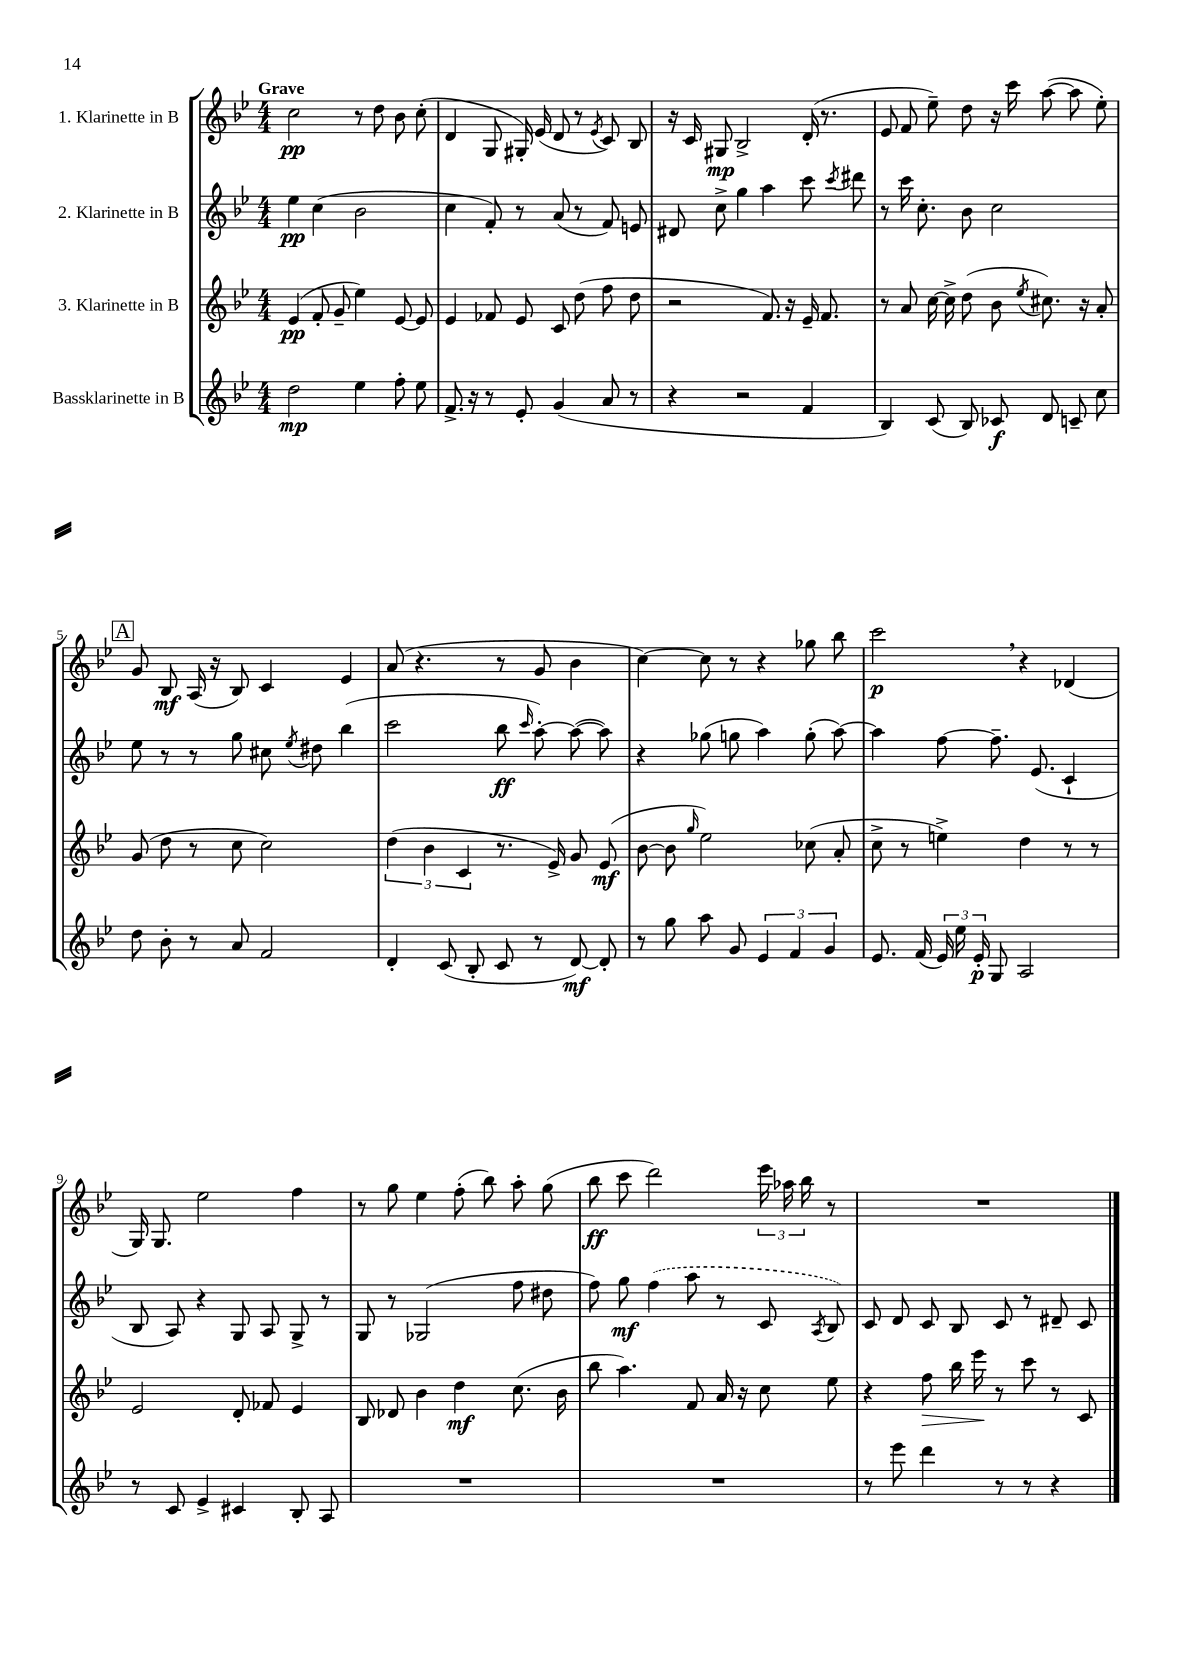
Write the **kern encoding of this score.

**kern	**dynam	**kern	**dynam	**kern	**dynam	**kern	**dynam
*part4	*part4	*part3	*part3	*part2	*part2	*part1	*part1
*staff4	*staff4	*staff3	*staff3	*staff2	*staff2	*staff1	*staff1
*I"Bassklarinette in B	*	*I"3. Klarinette in B	*	*I"2. Klarinette in B	*	*I"1. Klarinette in B	*
*clefG2	*	*clefG2	*	*clefG2	*	*clefG2	*
*k[b-e-]	*	*k[b-e-]	*	*k[b-e-]	*	*k[b-e-]	*
*M4/4	*	*M4/4	*	*M4/4	*	*M4/4	*
=1	=1	=1	=1	=1	=1	=1	=1
!	!	!	!	!	!	!LO:TX:a:B:t=Grave	!
2dd\	mp	(4e-/	pp	4ee-\	pp	2cc\	pp
.	.	8f'/	.	(4cc\	.	.	.
.	.	8g~/	.	.	.	.	.
4ee-\	.	4ee-\)	.	2b-\	.	8r	.
.	.	.	.	.	.	8dd\	.
8ff'\	.	[8e-/	.	.	.	8b-\	.
8ee-\	.	8e-/]	.	.	.	(8cc'\	.
=2	=2	=2	=2	=2	=2	=2	=2
8.f^/	.	4e-/	.	4cc\	.	4d/	.
16r	.	.	.	.	.	.	.
8r	.	8f-X/	.	8f'/)	.	8G/	.
8e-'/	.	8e-/	.	8r	.	16G#X'/)	.
.	.	.	.	.	.	(16e-/	.
(4g/	.	8c/	.	(8a/	.	8d/	.
.	.	(8dd\	.	8r	.	8r	.
.	.	.	.	.	.	8qe-/	.
8a/	.	8ff\	.	8f/)	.	8c/)	.
8r	.	8dd\	.	8en/	.	8B-/	.
=3	=3	=3	=3	=3	=3	=3	=3
4r	.	2r	.	8d#X/	.	16r	.
.	.	.	.	.	.	16c/	.
.	.	.	.	8cc^\	.	8G#X/	mp
2r	.	.	.	4gg\	.	2B-^/	.
.	.	8.f/)	.	4aa\	.	.	.
.	.	16r	.	.	.	.	.
4f/	.	16e-~/	.	8ccc\	.	(16d'/	.
.	.	8.f/	.	.	.	8.r	.
.	.	.	.	8qccc/	.	.	.
.	.	.	.	8ddd#X\	.	.	.
=4	=4	=4	=4	=4	=4	=4	=4
4B-/)	.	8r	.	8r	.	8e-/	.
.	.	8a/	.	16ccc\	.	8f/	.
.	.	.	.	8.cc'\	.	.	.
(8c/	.	[16cc\	.	.	.	8ee-~\)	.
.	.	16cc^\]	.	.	.	.	.
8B-/)	.	(8dd\	.	8b-\	.	8dd\	.
8c-X/	f	8b-\	.	2cc\	.	16r	.
.	.	.	.	.	.	16ccc\	.
.	.	8qee-/	.	.	.	.	.
8d/	.	8.cc#X\)	.	.	.	([8aa\	.
8cn~/	.	.	.	.	.	8aa\]	.
.	.	16r	.	.	.	.	.
8cc\	.	8a'/	.	.	.	8ee-'\)	.
!!LO:LB:g=z
!!LO:REH:place=s1:t=A
=5	=5	=5	=5	=5	=5	=5	=5
8dd\	.	(8g/	.	8ee-\	.	8g/	.
8b-'\	.	8dd\	.	8r	.	8B-/	mf
8r	.	8r	.	8r	.	(16A/	.
.	.	.	.	.	.	16r	.
8a/	.	8cc\	.	8gg\	.	8B-/)	.
2f/	.	2cc\)	.	8cc#X\	.	4c/	.
.	.	.	.	8qee-/	.	.	.
.	.	.	.	8dd#X\	.	.	.
.	.	.	.	(4bb-\	.	4e-/	.
=6	=6	=6	=6	=6	=6	=6	=6
4d'/	.	(6dd\	.	2ccc\	.	(8a/	.
.	.	.	.	.	.	4.r	.
.	.	6b-\	.	.	.	.	.
(8c/	.	.	.	.	.	.	.
.	.	6c/	.	.	.	.	.
8B-'/	.	.	.	.	.	.	.
8c/	.	8.r	.	8bb-\	ff	8r	.
.	.	.	.	16qqccc/	.	.	.
8r	.	.	.	[8aa'\)	.	8g/	.
.	.	16e-^/)	.	.	.	.	.
[8d/)	mf	8g/	.	(8aa\_	.	4b-\	.
8d'/]	.	(8e-/	mf	8aa\])	.	.	.
=7	=7	=7	=7	=7	=7	=7	=7
8r	.	[8b-\	.	4r	.	[4cc\)	.
8gg\	.	8b-\]	.	.	.	.	.
.	.	16qqgg/	.	.	.	.	.
8aa\	.	2ee-\)	.	(8gg-X\	.	8cc\]	.
8g/	.	.	.	8ggn\	.	8r	.
6e-/	.	.	.	4aa\)	.	4r	.
6f/	.	.	.	.	.	.	.
.	.	(8cc-X\	.	(8gg'\	.	8gg-X\	.
6g/	.	.	.	.	.	.	.
.	.	8a'/	.	[8aa\)	.	8bb-\	.
=8	=8	=8	=8	=8	=8	=8	=8
8.e-/	.	8cc^\	.	4aa\]	.	2ccc,\	p
.	.	8r	.	.	.	.	.
(16f/	.	.	.	.	.	.	.
24e-/)	.	4een^\)	.	[8ff\	.	.	.
24ee-\	.	.	.	.	.	.	.
24e-'/	p	.	.	.	.	.	.
8G/	.	.	.	8.ff~\]	.	.	.
2A/	.	4dd\	.	.	.	4r	.
.	.	.	.	(8.e-/	.	.	.
.	.	8r	.	4c`/	.	(4d-X/	.
.	.	8r	.	.	.	.	.
!!LO:LB:g=z
=9	=9	=9	=9	=9	=9	=9	=9
8r	.	2e-/	.	8B-/	.	16G/)	.
.	.	.	.	.	.	8.G/	.
8c/	.	.	.	8A/)	.	.	.
4e-^/	.	.	.	4r	.	2ee-\	.
4c#X/	.	8d'/	.	8G/	.	.	.
.	.	8f-X/	.	8A/	.	.	.
8B-'/	.	4e-/	.	8G^/	.	4ff\	.
8A/	.	.	.	8r	.	.	.
=10	=10	=10	=10	=10	=10	=10	=10
1r	.	8B-/	.	8G/	.	8r	.
.	.	8d-X/	.	8r	.	8gg\	.
.	.	4b-\	.	(2G-X/	.	4ee-\	.
.	.	4dd\	mf	.	.	(8ff'\	.
.	.	.	.	.	.	8bb-\)	.
.	.	(8.cc\	.	8ff\	.	8aa'\	.
.	.	.	.	8dd#X\	.	(8gg\	.
.	.	16b-\	.	.	.	.	.
=11	=11	=11	=11	=11	=11	=11	=11
1r	.	8bb-\	.	8ff\)	.	8bb-\	ff
.	.	4.aa\)	.	8gg\	mf	8ccc\	.
.	.	.	.	(4ff\	.	2ddd\)	.
.	.	8f/	.	8aa\	.	.	.
.	.	16a/	.	8r	.	.	.
.	.	16r	.	.	.	.	.
.	.	8cc\	.	8c/	.	24eee-\	.
.	.	.	.	.	.	24aa-X\	.
.	.	.	.	.	.	24bb-\	.
.	.	.	.	8qA/	.	.	.
.	.	8ee-\	.	8B-/)	.	8r	.
=12	=12	=12	=12	=12	=12	=12	=12
8r	.	4r	.	8c/	.	1r	.
8eee-\	.	.	.	8d/	.	.	.
!	!	!	!LO:HP:b	!	!	!	!
4ddd\	.	8ff\	>	8c/	.	.	.
.	.	16bb-\	.	8B-/	.	.	.
.	.	16eee-\	.	.	.	.	.
8r	.	8r	]	8c/	.	.	.
8r	.	8ccc\	.	8r	.	.	.
4r	.	8r	.	8d#X~/	.	.	.
.	.	8c/	.	8c/	.	.	.
==	==	==	==	==	==	==	==
*-	*-	*-	*-	*-	*-	*-	*-
